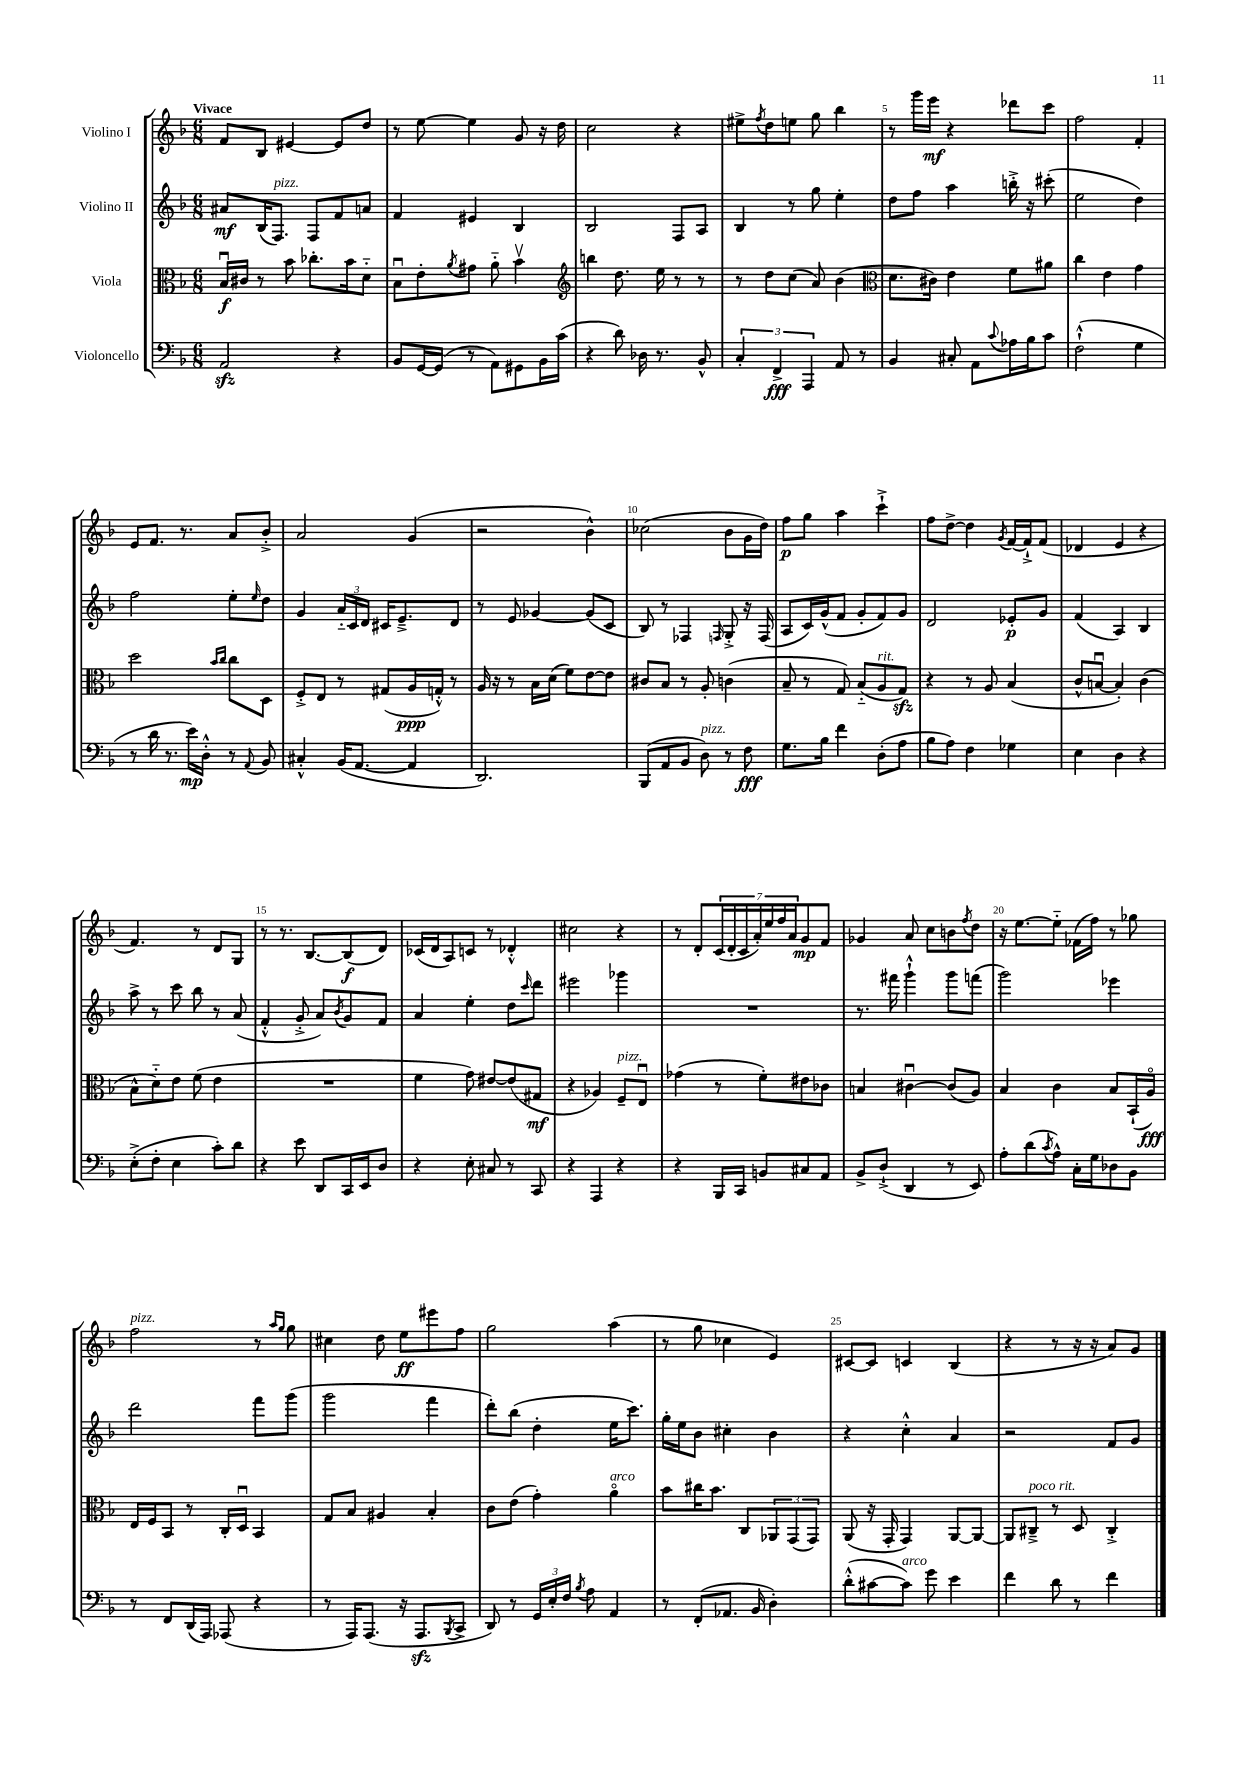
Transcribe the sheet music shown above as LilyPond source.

<<
\new StaffGroup <<
\new Staff = "s0" \with { instrumentName = "Violino I" } {
    \clef treble \key f \major \numericTimeSignature \time 6/8 \tempo "Vivace"
    f'8 bes8 eis'4~ eis'8 d''8 |
    r8 e''8~ e''4 g'8 r16 d''16 |
    c''2 r4 |
    eis''8-> \acciaccatura { f''8 } d''8 e''8 g''8 bes''4 |
    r8 g'''16 e'''16\mf r4 des'''8 c'''8 |
    f''2 f'4-. |
    e'8 f'8. r8. a'8 bes'8-.-> |
    a'2 g'4( |
    r2 bes'4-^) |
    ces''2( bes'8 g'16 d''16) |
    f''8\p g''8 a''4 c'''4-!-> |
    f''8 d''8~-> d''4 \acciaccatura { g'8 } f'16~ f'16-!-> f'8( |
    des'4 e'4 r4 |
    f'4.) r8 d'8 g8 |
    r8 r8. bes8.~ bes8\f( d'8) |
    ces'16( d'16 a8) c'8 r8 des'4-.-^ |
    cis''2 r4 |
    r8 d'8-. \tuplet 7/4 { c'16( d'16-. c'16 a'16-.) e''16 f''16 a'16 } g'8\mp f'8 |
    ges'4 a'8 c''8 b'8 \acciaccatura { f''8 } d''8 |
    r16 e''8.~ e''8-_ fes'16( f''16) r8 ges''8 |
    f''2^\markup { \italic "pizz." } r8 \grace { a''16 g''16 } g''8 |
    cis''4 d''8 e''8\ff eis'''8 f''8 |
    g''2 a''4( |
    r8 g''8 ces''4 e'4) |
    cis'8~ cis'8 c'4 bes4( |
    r4 r8 r16 r16 a'8) g'8 \bar "|." |
}
\new Staff = "s1" \with { instrumentName = "Violino II" } {
    \clef treble \key f \major \numericTimeSignature \time 6/8
    ais'8\mf bes16( f8.^\markup { \italic "pizz." }) f8 f'8 a'8 |
    f'4 eis'4 bes4 |
    bes2 f8 a8 |
    bes4 r8 g''8 e''4-. |
    d''8 f''8 a''4 b''16-.-> r16 cis'''8-.( |
    e''2 d''4) |
    f''2 e''8-. \grace { e''16 } d''8 |
    g'4 \tuplet 3/2 { a'16-_ c'16 d'16 } cis'16 e'8.---> d'8 |
    r8 e'8 ges'4~ ges'8( c'8 |
    bes8) r8 fes4 \grace { f16 } g8-.-> r16 f16( |
    a8 c'16) g'16-^( f'8 g'8-. f'8) g'8 |
    d'2 ees'8-.\p g'8 |
    f'4( a4) bes4 |
    a''8-> r8 c'''8 bes''8 r8 a'8( |
    f'4-.-^ g'8-.-> a'8) \acciaccatura { bes'8 } g'8 f'8 |
    a'4 e''4-. d''8 \grace { c'''16 } d'''8 |
    eis'''2 ges'''4 |
    R2. |
    r8. fis'''16 g'''4-!-^ g'''8 f'''8( |
    g'''2) ees'''4 |
    d'''2 f'''8 g'''8( |
    g'''2 f'''4 |
    d'''8-.) bes''8( d''4-. e''16 c'''8.) |
    g''16-. e''16 bes'8 cis''4-. bes'4 |
    r4 c''4-.-^ a'4 |
    r2 f'8 g'8 \bar "|." |
}
\new Staff = "s2" \with { instrumentName = "Viola" } {
    \clef alto \key f \major \numericTimeSignature \time 6/8
    bes16\downbow\f cis'16 r8 bes'8 ces''8.-. bes'16 d'8-_ |
    bes8\downbow e'8-. \acciaccatura { a'8 } gis'8 a'8-_ bes'4\upbow |
    \clef treble b''4 d''8. e''16 r8 r8 |
    r8 d''8 c''8( a'8) bes'4( |
    \clef alto d'8. cis'16) e'4 f'8 ais'8 |
    c''4 e'4 g'4 |
    d''2 \grace { bes'16 c''16 } c''8 d8 |
    f8-.-> e8 r8 gis8( a16\ppp g16-.-^) r8 |
    a16 r16 r8 bes16 d'16( f'8) e'8~ e'8 |
    cis'8 bes8 r8 a8-. c'4( |
    bes8-- r8 g8) bes8-_( a8^\markup { \italic "rit." } g8\sfz) |
    r4 r8 a8 bes4( |
    c'8-^ b8~\downbow b4-.) c'4( |
    bes8-^ d'8-_) e'8 f'8( e'4 |
    R2. |
    f'4 g'8) eis'8~ eis'8( gis8\mf |
    r4 aes4) f8--^\markup { \italic "pizz." } e8\downbow |
    ges'4( r8 f'8-.) eis'8 ces'8 |
    b4 cis'4~\downbow cis'8( a8) |
    bes4 c'4 bes8 bes,16-!( a16\flageolet\fff) |
    e16 f16 bes,8 r8 c16-. d16\downbow bes,4 |
    g8 bes8 ais4 bes4-. |
    c'8 e'8( g'4-.) a'4\flageolet^\markup { \italic "arco" } |
    bes'8 cis''16 bes'8. c8 \tuplet 3/2 { aes,8 g,8( g,8) } |
    a,8( r16 g,16-. g,4) a,8~ a,8~ |
    a,8 cis8--->^\markup { \italic "poco rit." } r8 d8 cis4-.-> \bar "|." |
}
\new Staff = "s3" \with { instrumentName = "Violoncello" } {
    \clef bass \key f \major \numericTimeSignature \time 6/8
    a,2\sfz r4 |
    bes,8 g,16~ g,16( r8 a,8) gis,8 bes,16 c'16( |
    r4 d'8) des16 r8. bes,8-^ |
    \tuplet 3/2 { c4-. f,4->\fff a,,4 } a,8 r8 |
    bes,4 cis8-. a,8 \appoggiatura { c'8 } aes16 bes16 c'8 |
    f2-!-^( g4 |
    r8 d'16 r8. e'16\mp) d16-.-^ r8 \appoggiatura { a,8 } bes,8 |
    cis4-.-^ bes,16( a,8.~ a,4 |
    d,2.) |
    bes,,8( a,8 bes,8 d8^\markup { \italic "pizz." }) r8 f8\fff |
    g8. bes16 f'4 d8-.( a8 |
    bes8 a8) f4 ges4 |
    e4 d4 r4 |
    e8-.->( f8-. e4 c'8-.) d'8 |
    r4 e'8 d,8 c,16 e,16 d8 |
    r4 e8-. cis8 r8 c,8 |
    r4 a,,4 r4 |
    r4 bes,,16 c,16 b,8 cis8 a,8 |
    bes,8-> d8-!->( d,4 r8 e,8) |
    a8-. d'8( \acciaccatura { c'8 } a8-^) c16-. g16 des8 bes,8 |
    r8 f,8 d,16( a,,16) aes,,8( r4 |
    r8 a,,16) a,,8.( r16 a,,8.\sfz \acciaccatura { bes,,8 } c,8-> |
    d,8) r8 \tuplet 3/2 { g,16 e16-. f16 } \acciaccatura { bes8 } a8 a,4 |
    r8 f,8-.( aes,8. bes,16 d4-.) |
    d'8-.-^( cis'8~ cis'8^\markup { \italic "arco" }) g'8 e'4 |
    f'4 d'8 r8 f'4 \bar "|." |
}
>>
>>
\layout { \context { \Score \override BarNumber.break-visibility = ##(#f #t #t) barNumberVisibility = #(every-nth-bar-number-visible 5) } }
